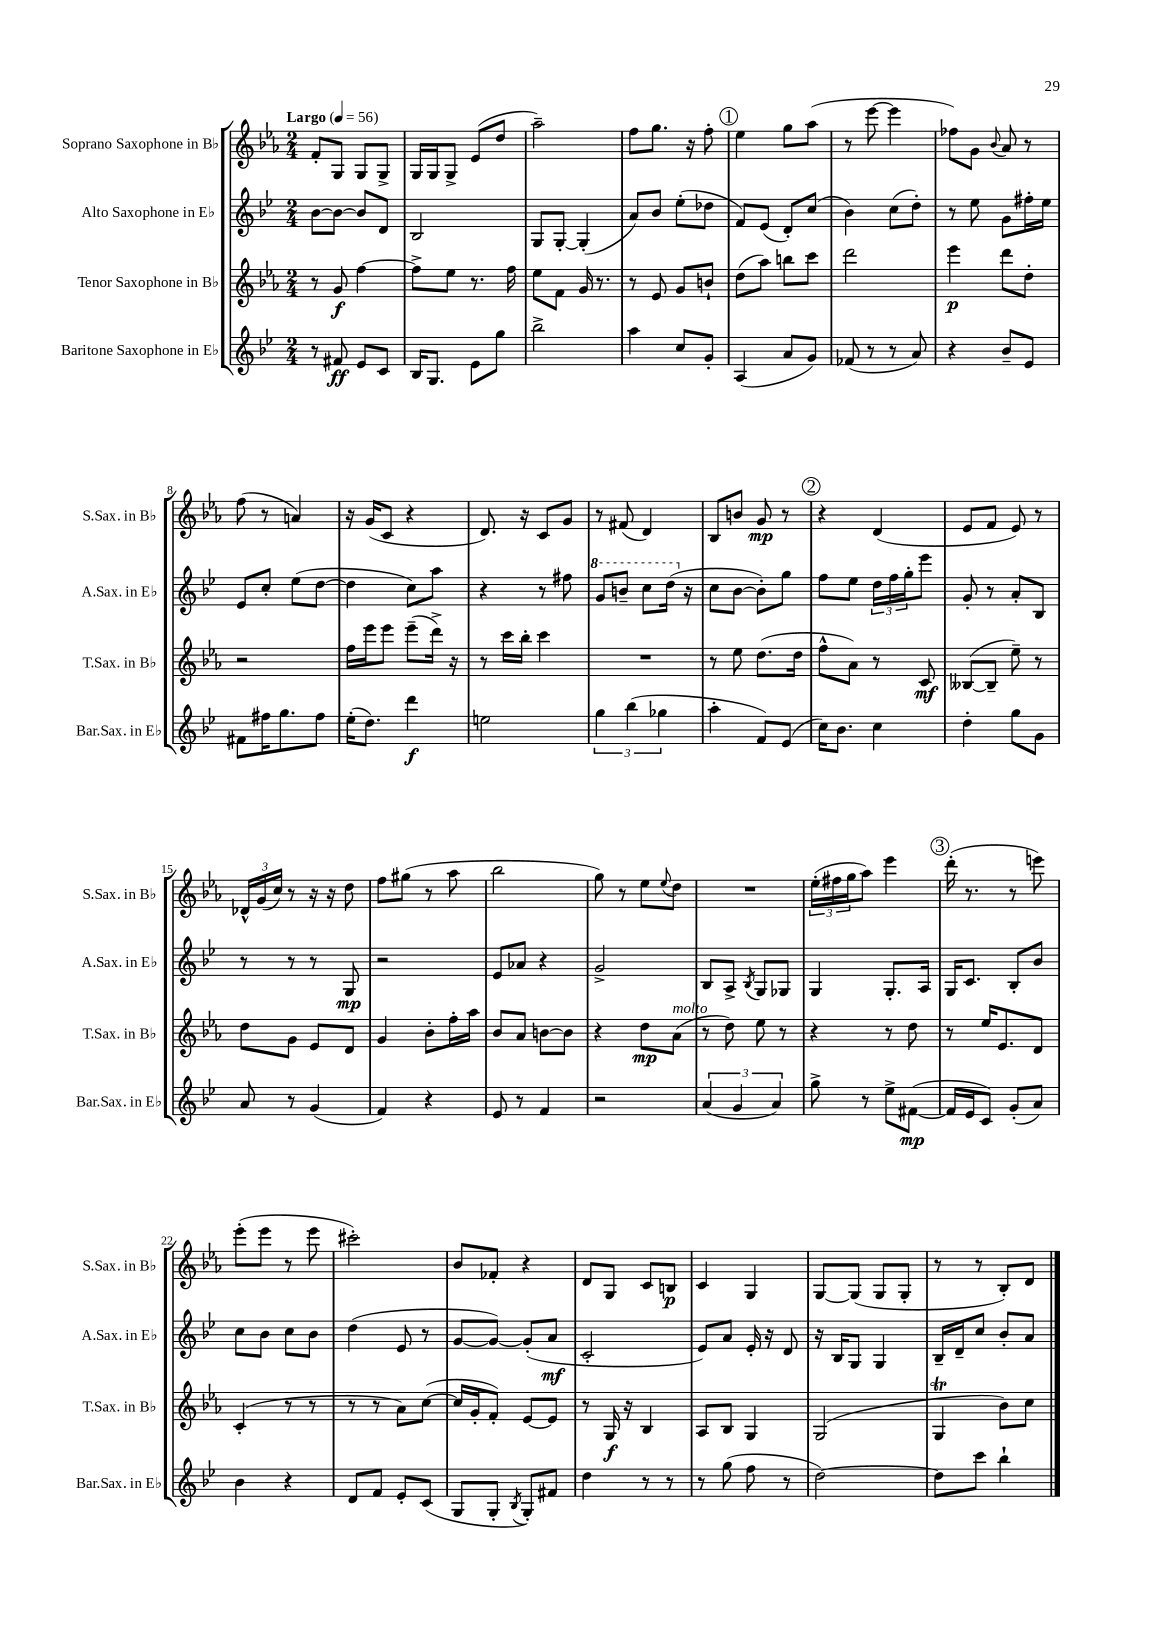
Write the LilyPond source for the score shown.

<<
\new StaffGroup <<
\new Staff = "s0" \with { instrumentName = "Soprano Saxophone in Bb" shortInstrumentName = "S.Sax. in Bb" } {
    \clef treble \key ees \major \numericTimeSignature \time 2/4 \tempo "Largo" 4 = 56
    f'8-. g8 g8 g8-> |
    g16 g16 g8-> ees'8( d''8 |
    aes''2--) |
    f''8 g''8. r16 f''8-. |
    \mark \markup { \circle "1" } ees''4 g''8 aes''8( |
    r8 ees'''8~ ees'''4 |
    fes''8) g'8 \appoggiatura { bes'8 } aes'8 r8 |
    f''8( r8 a'4) |
    r16 g'16( c'8 r4 |
    d'8.) r16 c'8 g'8 |
    r8 fis'8( d'4) |
    bes8 b'8 g'8\mp r8 |
    \mark \markup { \circle "2" } r4 d'4( |
    ees'8 f'8 ees'8) r8 |
    \tuplet 3/2 { des'16-^ g'16( c''16) } r8 r16 r16 d''8 |
    f''8 gis''8( r8 aes''8 |
    bes''2 |
    g''8) r8 ees''8 \appoggiatura { ees''8 } d''8 |
    R2 |
    \tuplet 3/2 { ees''16-.( fis''16 g''16 } aes''8) ees'''4 |
    \mark \markup { \circle "3" } d'''16-.( r8. r8 e'''8) |
    ees'''8-.( ees'''8 r8 ees'''8 |
    cis'''2-.) |
    bes'8 fes'8-. r4 |
    d'8 g8 c'8 b8\p |
    c'4 g4 |
    g8~ g8( g8 g8-. |
    r8 r8 bes8-.) d'8 \bar "|." |
}
\new Staff = "s1" \with { instrumentName = "Alto Saxophone in Eb" shortInstrumentName = "A.Sax. in Eb" } {
    \clef treble \key bes \major \numericTimeSignature \time 2/4
    bes'8~ bes'8~ bes'8 d'8 |
    bes2 |
    g8 g8~-. g4-.( |
    a'8) bes'8 ees''8-.( des''8 |
    \mark \markup { \circle "1" } f'8) ees'8( d'8-.) c''8( |
    bes'4) c''8( d''8-.) |
    r8 ees''8 g'8 fis''16-. ees''16 |
    ees'8 c''8-. ees''8( d''8~ |
    d''4 c''8) a''8 |
    r4 r8 fis''8 |
    \ottava #1 g''8 b''8-- c'''8 d'''16( \ottava #0 r16 |
    c''8 bes'8~ bes'8-.) g''8 |
    \mark \markup { \circle "2" } f''8 ees''8 \tuplet 3/2 { d''16 f''16 g''16-. } ees'''8 |
    g'8-. r8 a'8-. bes8 |
    r8 r8 r8 g8\mp |
    r2 |
    ees'8 aes'8 r4 |
    g'2-> |
    bes8 a8-> \acciaccatura { bes8 } g8 ges8 |
    g4 g8.-. a16 |
    \mark \markup { \circle "3" } g16 c'8. bes8-. bes'8 |
    c''8 bes'8 c''8 bes'8 |
    d''4( ees'8 r8 |
    g'8~ g'8~) g'8-.( a'8\mf |
    c'2-. |
    ees'8) a'8 ees'16-. r16 d'8 |
    r16 bes16 g8 g4 |
    bes16-- d'16-- c''8 bes'8-. a'8 \bar "|." |
}
\new Staff = "s2" \with { instrumentName = "Tenor Saxophone in Bb" shortInstrumentName = "T.Sax. in Bb" } {
    \clef treble \key ees \major \numericTimeSignature \time 2/4
    r8 g'8\f f''4~ |
    f''8-> ees''8 r8. f''16 |
    ees''8 f'8 g'16 r8. |
    r8 ees'8 g'8 b'8-! |
    \mark \markup { \circle "1" } d''8( aes''8) b''8 c'''8 |
    d'''2 |
    ees'''4\p d'''8 d''8-. |
    r2 |
    f''16 ees'''16 ees'''8 ees'''8--( d'''16->) r16 |
    r8 c'''16 bes''16-. c'''4 |
    R2 |
    r8 ees''8 d''8.( d''16 |
    \mark \markup { \circle "2" } f''8-^ aes'8) r8 c'8\mf |
    beses8~( beses8-- ees''8--) r8 |
    d''8 g'8 ees'8 d'8 |
    g'4 bes'8-. f''16-. aes''16 |
    bes'8 aes'8 b'8~ b'8 |
    r4 d''8\mp aes'8^\markup { \italic "molto" }( |
    r8 d''8) ees''8 r8 |
    r4 r8 d''8 |
    \mark \markup { \circle "3" } r8 ees''16 ees'8. d'8 |
    c'4-.( r8 r8 |
    r8 r8 aes'8) c''8~( |
    c''16 g'16-. f'8-.) ees'8~ ees'8 |
    r8 g16\f r16 bes4 |
    aes8 bes8 g4 |
    g2( |
    g4\trill bes'8) c''8 \bar "|." |
}
\new Staff = "s3" \with { instrumentName = "Baritone Saxophone in Eb" shortInstrumentName = "Bar.Sax. in Eb" } {
    \clef treble \key bes \major \numericTimeSignature \time 2/4
    r8 fis'8\ff ees'8 c'8 |
    bes16 g8. ees'8 g''8 |
    bes''2-> |
    a''4 c''8 g'8-. |
    \mark \markup { \circle "1" } a4( a'8 g'8) |
    fes'8( r8 r8 a'8) |
    r4 bes'8-- ees'8 |
    fis'8 fis''16 g''8. fis''8 |
    ees''16-.( d''8.) d'''4\f |
    e''2 |
    \tuplet 3/2 { g''4 bes''4( ges''4 } |
    a''4-. f'8) ees'8( |
    \mark \markup { \circle "2" } c''16) bes'8. c''4 |
    d''4-. g''8 g'8 |
    a'8 r8 g'4( |
    f'4) r4 |
    ees'8 r8 f'4 |
    r2 |
    \tuplet 3/2 { a'4( g'4 a'4) } |
    g''8-> r8 ees''8-> fis'8~\mp( |
    \mark \markup { \circle "3" } fis'16 ees'16 c'8) g'8-.( a'8) |
    bes'4 r4 |
    d'8 f'8 ees'8-. c'8( |
    g8 g8-. \acciaccatura { bes8 } g8-.) fis'8 |
    d''4 r8 r8 |
    r8 g''8( f''8 r8 |
    d''2~) |
    d''8 c'''8 bes''4-! \bar "|." |
}
>>
>>
